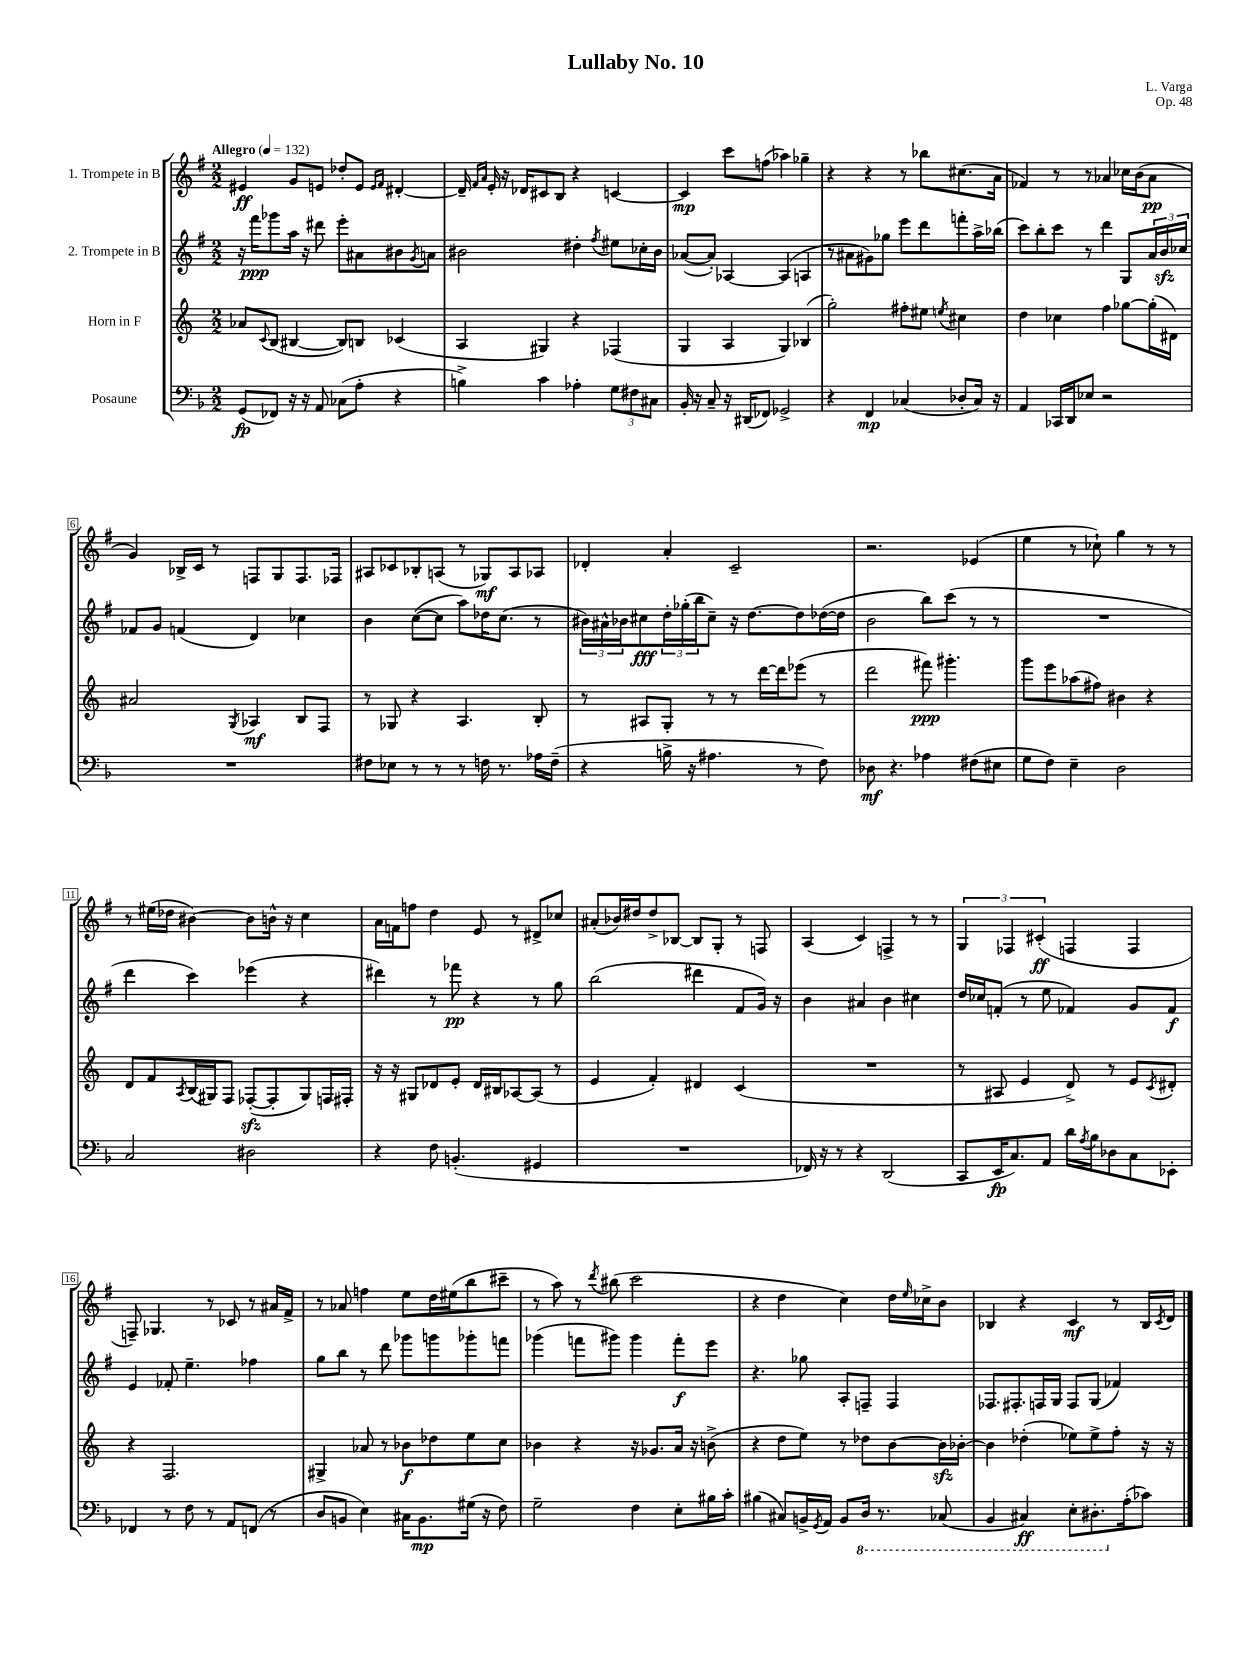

**kern	**dynam	**kern	**dynam	**kern	**dynam	**kern	**dynam
*part4	*part4	*part3	*part3	*part2	*part2	*part1	*part1
*staff4	*staff4	*staff3	*staff3	*staff2	*staff2	*staff1	*staff1
*I"Posaune	*	*I"Horn in F	*	*I"2. Trompete in B	*	*I"1. Trompete in B	*
*clefF4	*	*clefG2	*	*clefG2	*	*clefG2	*
*k[b-]	*	*k[]	*	*k[f#]	*	*k[f#]	*
*M2/2	*	*M2/2	*	*M2/2	*	*M2/2	*
*MM132	*	*MM132	*	*MM132	*	*MM132	*
=1	=1	=1	=1	=1	=1	=1	=1
!	!	!	!	!	!	!LO:TX:a:B:t=Allegro	!
(8GG/L	fp	8a-X/L	.	16r	.	4e#X/	ff
.	.	.	.	16fff#\KL	ppp	.	.
.	.	8qqc/	.	.	.	.	.
8FF-X/J)	.	(8B/J	.	8ggg-X\	.	.	.
16r	.	[4B#X/	.	16aa\Jk	.	8g/L	.
16r	.	.	.	16r	.	.	.
8AA/	.	.	.	8ddd#X\	.	8en/J	.
(8C-X\L	.	8B#/L])	.	8eee'\L	.	8dd-X'/L	.
8A'\J	.	8Bn/J	.	8a#X\	.	8e/J	.
.	.	.	.	.	.	16qqe/LL	.
.	.	.	.	.	.	16qqf#/JJ	.
4r	.	(4c-X/	.	8b#X\	.	[4d#X'/	.
.	.	.	.	8qg/	.	.	.
.	.	.	.	8an\J	.	.	.
=2	=2	=2	=2	=2	=2	=2	=2
4Bn^\)	.	4A/	.	2b#X\	.	16d#~/]	.
.	.	.	.	.	.	16qqf#/LL	.
.	.	.	.	.	.	16qqa/JJ	.
.	.	.	.	.	.	16e'/	.
.	.	.	.	.	.	16r	.
.	.	.	.	.	.	16d-X/KL	.
4c\	.	4G#X/)	.	.	.	8c#X/	.
.	.	.	.	.	.	8B/J	.
4A-X'\	.	4r	.	4dd#X'\	.	4r	.
.	.	.	.	8qff#/	.	.	.
12G\L	.	(4F-X/	.	8ee#X\L	.	[4cn/	.
12F#X\	.	.	.	.	.	.	.
.	.	.	.	16cc-X'\L	.	.	.
12C#X\J	.	.	.	.	.	.	.
.	.	.	.	16b#\JJ	.	.	.
=3	=3	=3	=3	=3	=3	=3	=3
16BB-'/	.	4G/	.	([8a-X/L	.	4c/]	mp
16r	.	.	.	.	.	.	.
8C~/	.	.	.	8a-'/J])	.	.	.
16r	.	4A/	.	[4A-X/	.	8ccc\L	.
(16DD#X/KL	.	.	.	.	.	.	.
8FF-X/J)	.	.	.	.	.	(8ffn\J	.
2GG-X^/	.	4G/)	.	(4A-/]	.	4aa-X\)	.
.	.	(4B-X/	.	4An/	.	4gg-X~\	.
=4	=4	=4	=4	=4	=4	=4	=4
4r	.	2gg'\)	.	8r	.	4r	.
.	.	.	.	8a#X\L	.	.	.
4FF/	mp	.	.	8g#X\)	.	4r	.
.	.	.	.	8gg-X\J	.	.	.
(4C-X/	.	8ff#X'\L	.	8eee\L	.	8r	.
.	.	8ee#X\J	.	8ddd\	.	8bb-X\L	.
.	.	8qeen/	.	.	.	.	.
8D-X'/L	.	4cc#X\	.	8fffn'\	.	(8.cc#X\	.
16C-/Jk)	.	.	.	16aa^\L	.	.	.
16r	.	.	.	(16bb-X\JJ	.	16a\Jk	.
=5	=5	=5	=5	=5	=5	=5	=5
4AA/	.	4dd\	.	8ccc\L)	.	4f-X/)	.
.	.	.	.	8bb'\	.	.	.
16CC-X/LL	.	4cc-X\	.	8ccc\J	.	8r	.
16DD/J	.	.	.	.	.	.	.
8E-X/J	.	.	.	8r	.	8r	.
2r	.	4ff\	.	4ddd\	.	4a-X/	.
.	.	[8gg-X\L	.	8G/L	.	16cc-X\LL	.
.	.	.	.	.	.	(16b\J	.
.	.	(16gg-'\L]	.	24a/L	.	8a-\J	pp
.	.	.	.	24bzz/	.	.	.
.	.	16d#X\JJ)	.	.	.	.	.
.	.	.	.	24cc-X/JJ	.	.	.
!!LO:LB:g=z
=6	=6	=6	=6	=6	=6	=6	=6
1r	.	2a#X/	.	8f-X/L	.	4g/)	.
.	.	.	.	8g/J	.	.	.
.	.	.	.	(4fn/	.	16B-X^/LL	.
.	.	.	.	.	.	16c/JJ	.
.	.	.	.	.	.	8r	.
.	.	8qG/	.	.	.	.	.
.	.	4A-X/	mf	4d/)	.	8Fn/L	.
.	.	.	.	.	.	8G/	.
.	.	8B/L	.	4cc-X\	.	8.F/	.
.	.	8F/J	.	.	.	.	.
.	.	.	.	.	.	16F-X/Jk	.
=7	=7	=7	=7	=7	=7	=7	=7
8F#X\L	.	8r	.	4b\	.	8A#X/L	.
8E-X\J	.	8G-X/	.	.	.	8c-X/	.
8r	.	4r	.	([8cc\L	.	8B-X'/	.
8r	.	.	.	8cc\J]	.	(8An/J	.
8r	.	4.A/	.	8aa\L)	.	8r	.
16Fn\	.	.	.	16dd-X\K	.	8G-X/L)	mf
8.r	.	.	.	(8.cc\J	.	.	.
.	.	.	.	.	.	8A/	.
16A-X\LL	.	8B'/	.	8r	.	8A-X/J	.
(16F~\JJ	.	.	.	.	.	.	.
=8	=8	=8	=8	=8	=8	=8	=8
4r	.	8r	.	24b#X\LL)	.	4d-X'/	.
.	.	.	.	24a#X^^\	.	.	.
.	.	.	.	24b-X\J	.	.	.
.	.	8A#X/L	.	8cc#X\	fff	.	.
16Bn^\	.	8G'/J	.	24dd'\L	.	4a'/	.
.	.	.	.	(24gg-X'\	.	.	.
16r	.	.	.	.	.	.	.
.	.	.	.	24bb\J	.	.	.
4.A#X\	.	8r	.	8cc#~\J)	.	.	.
.	.	8r	.	16r	.	2c~/	.
.	.	.	.	[8.dd\L	.	.	.
.	.	[16ddd\LL	.	.	.	.	.
.	.	16ddd\J]	.	.	.	.	.
8r	.	(8eee-X\J	.	8dd\]	.	.	.
8F\)	.	8r	.	([16dd-X\L	.	.	.
.	.	.	.	16dd-\JJ]	.	.	.
=9	=9	=9	=9	=9	=9	=9	=9
8D-X\	mf	2ddd\	.	2b\	.	2.r	.
4.r	.	.	.	.	.	.	.
4A-X\	.	8fff#X\)	ppp	8bb\L)	.	.	.
.	.	4.ggg#X'\	.	(8ccc\J	.	.	.
(8F#X\L	.	.	.	8r	.	(4e-X/	.
8E#X\J	.	.	.	8r	.	.	.
=10	=10	=10	=10	=10	=10	=10	=10
8G\L	.	8ggg\L	.	1r	.	4ee\	.
8F\J)	.	8eee\	.	.	.	.	.
4E~\	.	(8aa-X\	.	.	.	8r	.
.	.	8ff#X\J)	.	.	.	8cc-X`\)	.
2D\	.	4b#X\	.	.	.	4gg\	.
.	.	4r	.	.	.	8r	.
.	.	.	.	.	.	8r	.
!!LO:LB:g=z
=11	=11	=11	=11	=11	=11	=11	=11
2C/	.	8d/L	.	4ddd\	.	8r	.
.	.	8f/	.	.	.	(16ee#X\LL	.
.	.	.	.	.	.	16dd-X\JJ	.
.	.	8qA/	.	.	.	.	.
.	.	(16B/L	.	4ccc\)	.	[4b#X\)	.
.	.	16G#X/J)	.	.	.	.	.
.	.	8F/J	.	.	.	.	.
2D#X\	.	([8F-Xzz'/L	.	(4eee-X\	.	8b#\L]	.
.	.	8F-'/]	.	.	.	16bn^^\Jk	.
.	.	.	.	.	.	16r	.
.	.	8G#/)	.	4r	.	4cc\	.
.	.	16Fn/L	.	.	.	.	.
.	.	16F#X'/JJ	.	.	.	.	.
=12	=12	=12	=12	=12	=12	=12	=12
4r	.	16r	.	4ddd#X\)	.	16a\LL	.
.	.	16r	.	.	.	16fn\J	.
.	.	8G#X/L	.	.	.	8ffn\J	.
8F\	.	8d-X/	.	8r	.	4dd\	.
(4.BBn'/	.	8e'/J	.	8fff-X\	pp	.	.
.	.	16d-/LL	.	4r	.	8e/	.
.	.	16B#X/J	.	.	.	.	.
.	.	[8A-X/	.	.	.	8r	.
4GG#X/	.	(8A-/J]	.	8r	.	8d#X^/L	.
.	.	8r	.	8gg\	.	8cc-X/J	.
=13	=13	=13	=13	=13	=13	=13	=13
1r	.	4e/	.	(2bb\	.	(8a#X'/L	.
.	.	.	.	.	.	16b-X/L)	.
.	.	.	.	.	.	16dd#X/J	.
.	.	4f'/)	.	.	.	8dd#^/	.
.	.	.	.	.	.	[8B-X/J	.
.	.	4d#X/	.	4ddd#X\	.	8B-/L]	.
.	.	.	.	.	.	8G'/J	.
.	.	(4c/	.	8f#/L	.	8r	.
.	.	.	.	16g/Jk)	.	8Fn/	.
.	.	.	.	16r	.	.	.
=14	=14	=14	=14	=14	=14	=14	=14
16FF-X/)	.	1r	.	4b\	.	(4A/	.
16r	.	.	.	.	.	.	.
8r	.	.	.	.	.	.	.
4r	.	.	.	4a#X/	.	4c/)	.
(2DD/	.	.	.	4b\	.	4Fn^/	.
.	.	.	.	4cc#X\	.	8r	.
.	.	.	.	.	.	8r	.
=15	=15	=15	=15	=15	=15	=15	=15
8CC/L	.	8r	.	16dd/LL	.	6G/	.
.	.	.	.	16cc-X/J	.	.	.
16EE/K	fp	8A#X/	.	(8fn'/J	.	.	.
.	.	.	.	.	.	6F-X/	.
8.C/)	.	.	.	.	.	.	.
.	.	4e/	.	8r	.	.	.
.	.	.	.	.	.	(6c#X'/	ff
8AA/J	.	.	.	8ee\	.	.	.
16d\LL	.	8d^/)	.	4f-X/)	.	4Fn/	.
8qA/	.	.	.	.	.	.	.
16B-\J	.	.	.	.	.	.	.
8D-X\	.	8r	.	.	.	.	.
8C\	.	8e/L	.	8g/L	.	4F/	.
.	.	8qc/	.	.	.	.	.
8EE-X'\J	.	8d#X'/J	.	8f-/J	f	.	.
!!LO:LB:g=z
=16	=16	=16	=16	=16	=16	=16	=16
4FF-X/	.	4r	.	4e/	.	8Fn~/)	.
.	.	.	.	.	.	4.G-X/	.
8r	.	2.F/	.	8f-X'/	.	.	.
8F\	.	.	.	4.ee~\	.	.	.
8r	.	.	.	.	.	8r	.
8AA/L	.	.	.	.	.	8c-X/	.
(8FFn/J	.	.	.	4ff-X\	.	8r	.
8r	.	.	.	.	.	16a#X/LL	.
.	.	.	.	.	.	16f#^/JJ	.
=17	=17	=17	=17	=17	=17	=17	=17
8D/L	.	4G#X^/	.	8gg\L	.	8r	.
8BBn/J	.	.	.	8bb\J	.	8a-X/	.
4E\)	.	8a-X/	.	8r	.	4ffn\	.
.	.	8r	.	8ddd\	.	.	.
16C#X\KL	.	8b-X\L	f	8ggg-X\L	.	8ee\L	.
8.BB\	mp	.	.	.	.	.	.
.	.	8dd-X\	.	8gggn\	.	16dd\L	.
.	.	.	.	.	.	(16ee#X\J	.
(16G#X\Jk	.	8ee\	.	8ggg-X'\	.	8bb\	.
16r	.	.	.	.	.	.	.
8F\)	.	8cc\J	.	8fffn\J	.	8ccc#X~\J	.
=18	=18	=18	=18	=18	=18	=18	=18
2G~\	.	4b-X\	.	(4ggg-X\	.	8r	.
.	.	.	.	.	.	8aa\)	.
.	.	4r	.	8fffn\L	.	8r	.
.	.	.	.	.	.	8qddd/	.
.	.	.	.	8ggg#X\J)	.	(8bb#X\	.
4F\	.	16r	.	4ggg#\	.	2ccc\	.
.	.	8.g-X/L	.	.	.	.	.
8E'\L	.	16a/Jk	.	8fff'\L	f	.	.
.	.	16r	.	.	.	.	.
16B#X\L	.	(8bn^\	.	8eee\J	.	.	.
16c'\JJ	.	.	.	.	.	.	.
=19	=19	=19	=19	=19	=19	=19	=19
(4B#X\	.	4r	.	4.r	.	4r	.
8C#X/L)	.	8dd\L	.	.	.	4dd\	.
16BBn^/L	.	8ee\J)	.	8gg-X\	.	.	.
8qGG/	.	.	.	.	.	.	.
16AA/JJ	.	.	.	.	.	.	.
8BB/L	.	8r	.	8A'/L	.	4cc\)	.
*8ba	*	*	*	*	*	*	*
16DD/Jk	.	8dd-X\L	.	8Fn~/J	.	.	.
8.r	.	.	.	.	.	.	.
.	.	[8b\	.	4F/	.	16dd\LL	.
.	.	.	.	.	.	16qqee/	.
.	.	.	.	.	.	16cc-X^\J	.
(8CC-X/	.	16bzz\L]	.	.	.	8b\J	.
.	.	[16b-X'\JJ	.	.	.	.	.
=20	=20	=20	=20	=20	=20	=20	=20
4BBB-/	.	4b-\]	.	8.F-X/L	.	4B-X/	.
.	.	.	.	8.F#X'/	.	.	.
4CC#X/)	ff	(4dd-X'\	.	.	.	4r	.
.	.	.	.	16Fn/L	.	.	.
.	.	.	.	16G/JJ	.	.	.
8EE'\L	.	8ee-X\L)	.	8F/L	.	4c/	mf
8.DD#X'\	.	8ee-^\	.	(8G/J	.	.	.
.	.	8ff'\J	.	4f-X/)	.	8r	.
*X8ba	*	*	*	*	*	*	*
(16A'\k	.	.	.	.	.	.	.
8c-X\J)	.	16r	.	.	.	16B-/LL	.
.	.	.	.	.	.	8qc/	.
.	.	16r	.	.	.	16d/JJ	.
==	==	==	==	==	==	==	==
*-	*-	*-	*-	*-	*-	*-	*-
